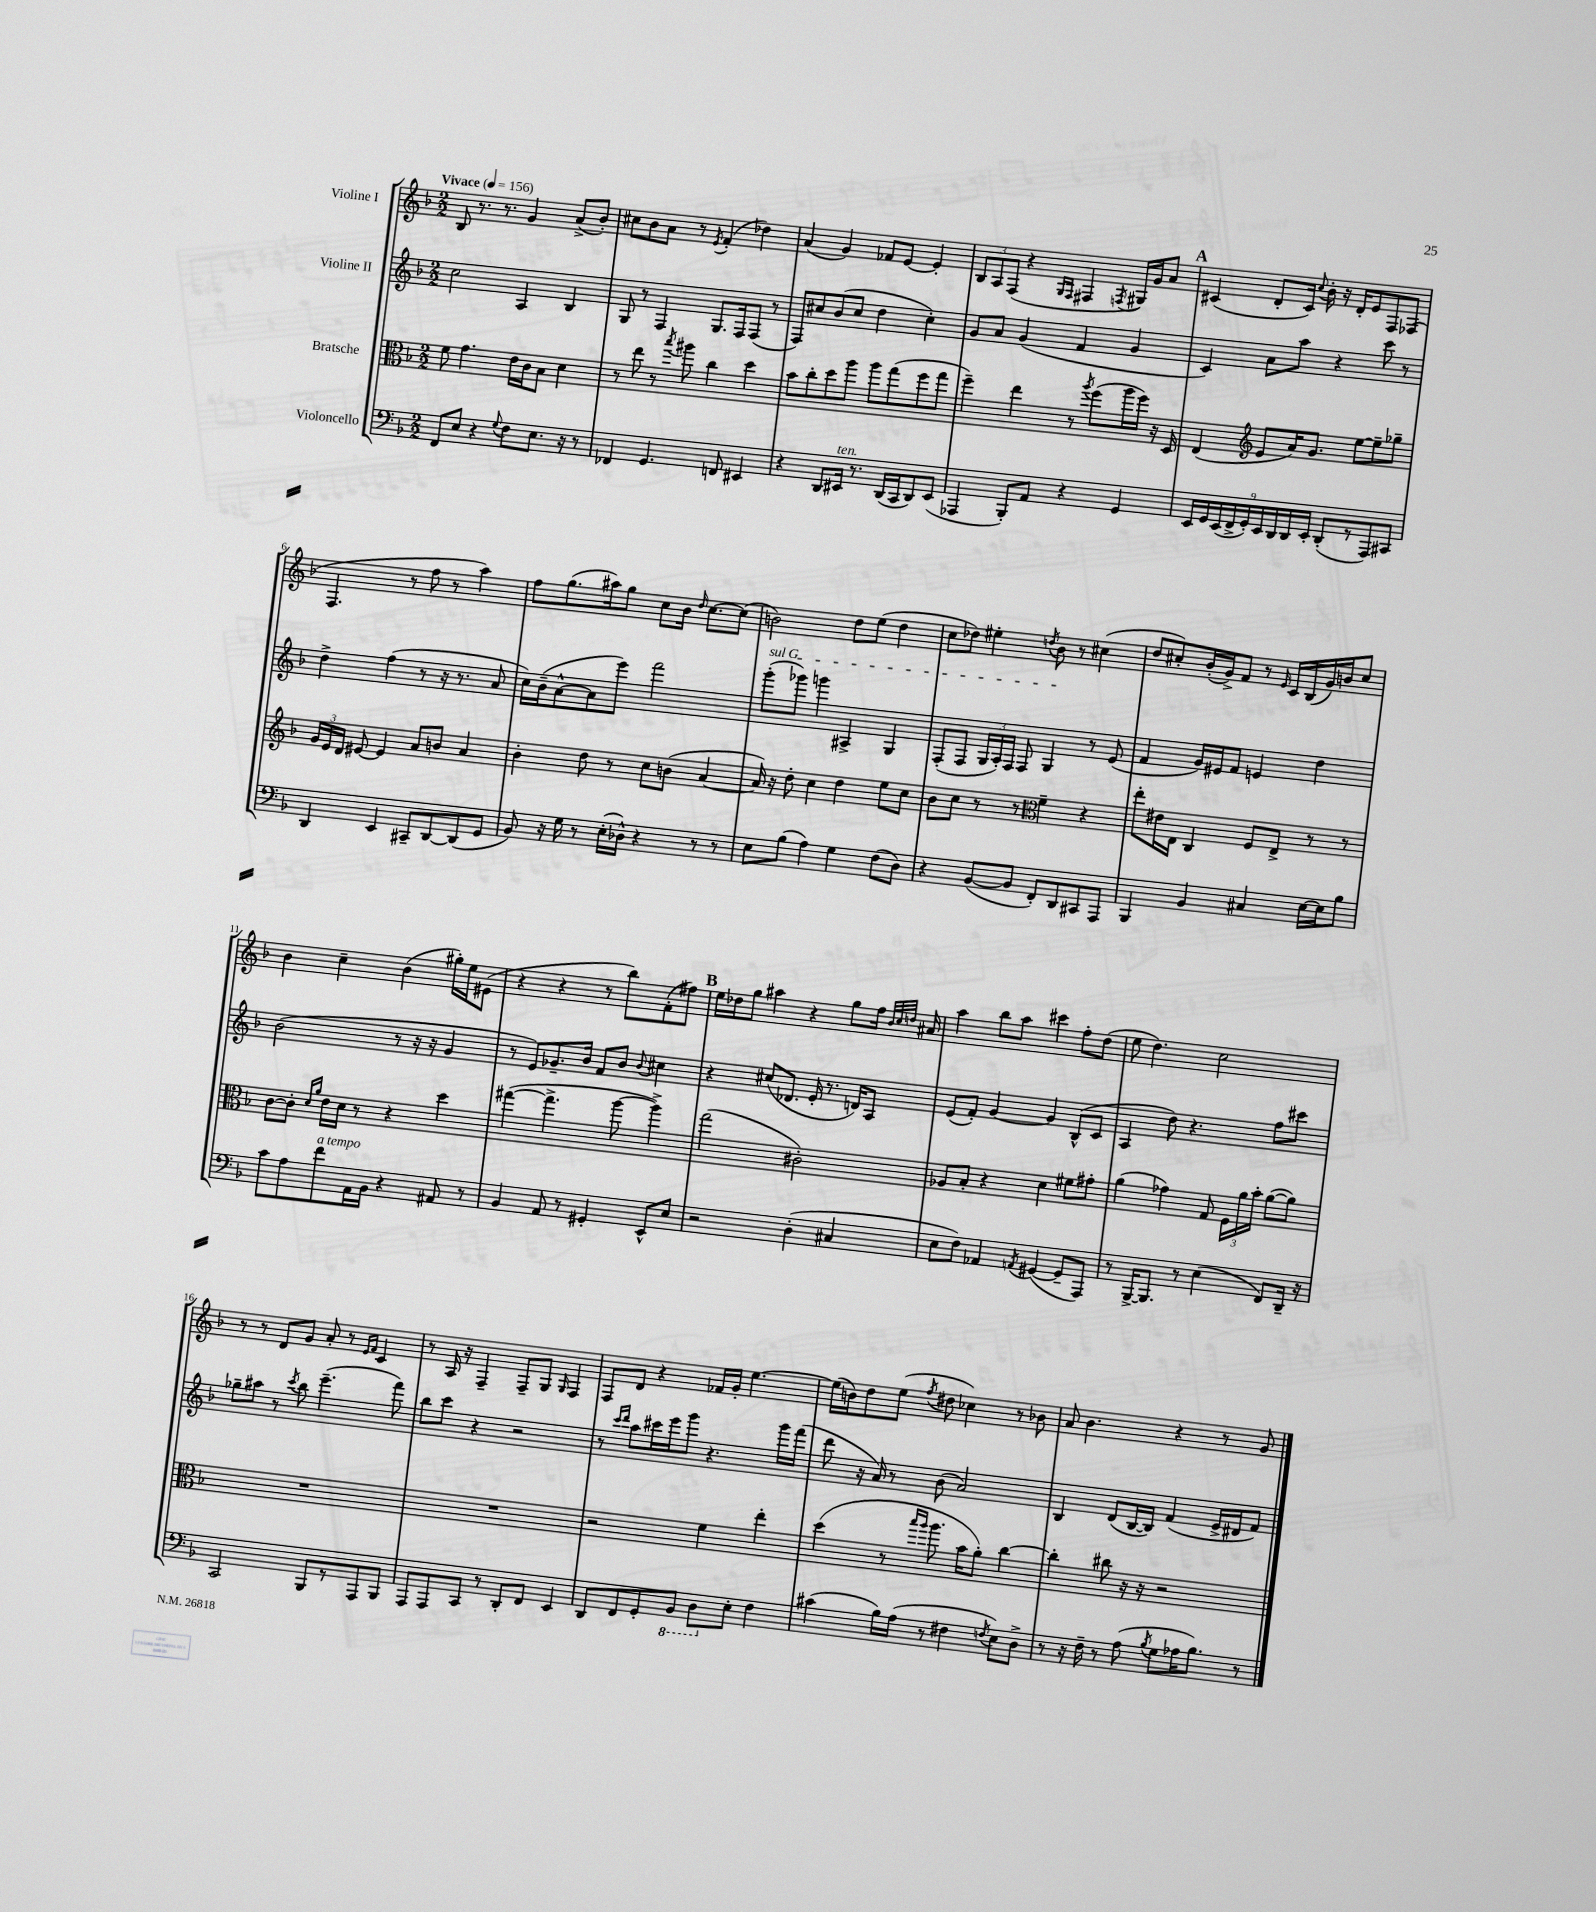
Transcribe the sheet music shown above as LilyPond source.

<<
\new StaffGroup <<
\new Staff = "s0" \with { instrumentName = "Violine I" } {
    \clef treble \key f \major \numericTimeSignature \time 2/2 \tempo "Vivace" 4 = 156
    \autoBeamOff bes8 r8. r8. g'4 a'8[->( bes'8]-.) |
    cis''8[ bes'8 a'8] r8 \acciaccatura { e'8 } f'4-.( des''4) |
    a'4( g'4) fes'8[ e'8]~ e'4-. |
    \tuplet 3/2 { bes8[ a8 f8]( } r4 \grace { g16[ f16] } fis4 \acciaccatura { f8 } gis16[) g'16 a'8] |
    \mark \markup { \bold "A" } cis'4( d'8[-. cis'16]) \appoggiatura { c''8 } bes'16-. r16 d'16[-. e'8 f8 fes8]( |
    f4. r8 f''8 r8 a''4) |
    f''8[ g''8.( ais''16) g''8] c''8[ bes'16] \grace { d''16 } c''8.[~ c''8]( |
    b'2) d''8[ e''8]( d''4 |
    c''8[ des''8]) eis''4-. \acciaccatura { d''8 } bes'8 r8 cis''4( |
    d''8[ cis''8-.) bes'16-.( g'16->) f'8] r8 \grace { e'16 } c'16[ bes16( g'16) b'16 cis''8] |
    bes'4 c''4-- bes'4( gis''16[-.) e''16 eis'8]( |
    r4 r4 r8 bes''8[) f'8-.( fis''8]) |
    \mark \markup { \bold "B" } e''16[ des''16 g''8] ais''4 r4 g''8[ f''16] \grace { bes'32[ c''32 d''32] } ais'16 |
    a''4 bes''8[ a''8] cis'''4 f''8[-. d''8]( |
    e''8 d''4.) c''2 |
    r8 r8 d'8[ g'8] a'8-. r8 \grace { e'16[ f'16] } c'4 |
    r8 a16 r16 f4-- f8[-- g8] \grace { g16 } f4 |
    f8[ d'8] r4 fes'16[ g'16]-. e''4.~ |
    e''16[( b'16) d''8 e''8]( \acciaccatura { f''8 } dis''8 ces''4) r8 bes'8 |
    a'8 bes'4. r4 r8 g'8 \bar "|." |
}
\new Staff = "s1" \with { instrumentName = "Violine II" } {
    \clef treble \key f \major \numericTimeSignature \time 2/2
    \autoBeamOff c''2 a4 bes4 |
    g8 r8 f4 g8.[ f16 f8]( r8 |
    f8[) cis''8 bes'8( cis''8] d''4 cis''4-.) |
    g'8[ a'8] g'4( f'4 g'4 |
    \mark \markup { \bold "A" } c'4) a'8[ a''8] r4 c'''8 r8 |
    d''4-> f''4( r8 r16 r8. a'8 |
    c''16[) bes'16--( a'8~-^ a'8 e'''8]) f'''2 |
    \once \override TextSpanner.bound-details.left.text = \markup { \italic "sul G" } g'''8[-.\startTextSpan( ges'''8]) g'''4 ais4-> g4 |
    f8[-.( f8] \tuplet 3/2 { g16[ a16-.) f16] } f8 g4\stopTextSpan r8 e'8( |
    f'4 g'16[) eis'16 f'8] e'4 d''4 |
    bes'2( r8 r16 r16 g'4 |
    r8 e'8[) ges'8.-- bes'16] f'8[ bes'8] \appoggiatura { bes'8 } cis''4 |
    \mark \markup { \bold "B" } r4 cis''8[( des'8.] e'16-. r8. d'16[) a8] |
    e'8[( f'8]-.) g'4~ g'4 bes8[-^( c'8] |
    a4 d''8) r4. f''8[ cis'''8] |
    ges''8[-- ais''8] r8 \acciaccatura { c'''8 } bes''8 e'''4.--( f'''8) |
    bes''8[ c'''8] r4 r2 |
    r8 \grace { c'''16[ d'''16] } a''8[ cis'''16 e'''16 g'''8] r4. g'''16[ f'''16]( |
    d'''8 r16 a'16) r8 bes'8( a'2) |
    bes4 d'8[( bes16~ bes16]) f'4( e'16[-> dis'16 f'8]) \bar "|." |
}
\new Staff = "s2" \with { instrumentName = "Bratsche" } {
    \clef alto \key f \major \numericTimeSignature \time 2/2
    \autoBeamOff f'8 g'4. e'16[ c'16 bes8] d'4 |
    r8 e''8 r8 \acciaccatura { bes''8 } ais''8 c''4 d''4 |
    bes'8[ c''8-. d''8 a''8] a''8[ g''8( f''8 g''8] |
    f''4--) e''4 r8 \acciaccatura { a''8 } f''8[( a''16 f''16]) r16 d16 |
    \mark \markup { \bold "A" } e4( \clef treble e'8[ a'16) g'8.] e''8[~ e''8-- ges''8]-- |
    \tuplet 3/2 { g'16[ e'16 d'16] } eis'8~ eis'4 a'8[ b'8] a'4 |
    bes'4-. d''8 r8 c''8[ b'8]( a'4~ |
    a'16) r16 d''8-. c''4 d''4 e''8[ c''8] |
    bes'8[ c''8] r8 r8 \clef alto f'4-- r4 |
    e''8[-. eis'16 e16] c4 f8[ e8]-> r8 r8 |
    c'8[~ c'8]-. \grace { d'16[ a'16] } e'16[ d'16] r8 r4 d''4 |
    gis''4~( gis''4.-> a''8~ a''4->) |
    \mark \markup { \bold "B" } g''2( cis'2-.) |
    aes8[ bes8]-. r4 d'4 fis'8[ gis'8]-. |
    a'4( ges'4) g8 \tuplet 3/2 { f16[ a'16 bes'16]-. } a'8[~( a'8]) |
    R1 |
    R1 |
    r2 f'4 e''4-. |
    d''4( r8 \grace { bes''16[ a''16] } a''8. bes'16[ a'8]-.) c''4~ |
    c''4-. cis''8 r16 r16 r2 \bar "|." |
}
\new Staff = "s3" \with { instrumentName = "Violoncello" } {
    \clef bass \key f \major \numericTimeSignature \time 2/2
    \autoBeamOff f,8[ e8] r4 \appoggiatura { g8 } f8[ e8.] r16 r8 |
    fes,4 g,4. f,8 eis,4 |
    r4 d,8[ eis,16]^\markup { \italic "ten." } r8. d,16[( c,16 d,8) eis,8]( |
    aes,,4 bes,,8[-.) a,8] r4 g,4 |
    \mark \markup { \bold "A" } \tuplet 9/8 { e,16[ g,16 e,16( f,16-> g,16-.) e,16 d,16 d,16 e,16]-. } d,8[-.( r8 a,,8) cis,8] |
    d,4 e,4 cis,8[-- d,8~ d,8( g,8] |
    bes,8) r16 g16 r8 e16[-.( des16]-^) r4 r8 r8 |
    e8[ bes8]( a4) g4 f8[( d8]) |
    r4 bes,8[~( bes,8] f,8[-.) d,8 cis,8 a,,8] |
    bes,,4 bes,4 cis4 e16[~ e16 bes8] |
    c'8[ a8 f'8^\markup { \italic "a tempo" } a,16 bes,16] r4 ais,8 r8 |
    bes,4 a,8 r8 gis,4-. e,8[-^ e8] |
    \mark \markup { \bold "B" } r2 d4-.( cis4 |
    e8[ f8]) aes,4 \acciaccatura { a,8 } gis,4~( gis,8[-- a,,8]) |
    r8 bes,,16[~-> bes,,8.] r8 e4( f,8[) d,16]-- r16 |
    c,2 bes,,8[ r8 a,,8 bes,,8] |
    a,,8[ a,,8 c,8] r8 d,8[-. f,8] e,4 |
    d,8[ f,8 g,8-. \ottava #-1 bes,,8] d,8[ \ottava #0 e8]-. f4 |
    cis'4( bes16[) a16]( r8 fis4 \acciaccatura { f8 } e8[) d8]-> |
    r8 r16 f16-- r8 a8( \acciaccatura { bes8 } g8[ aes16 bes8.]) r8 \bar "|." |
}
>>
>>
